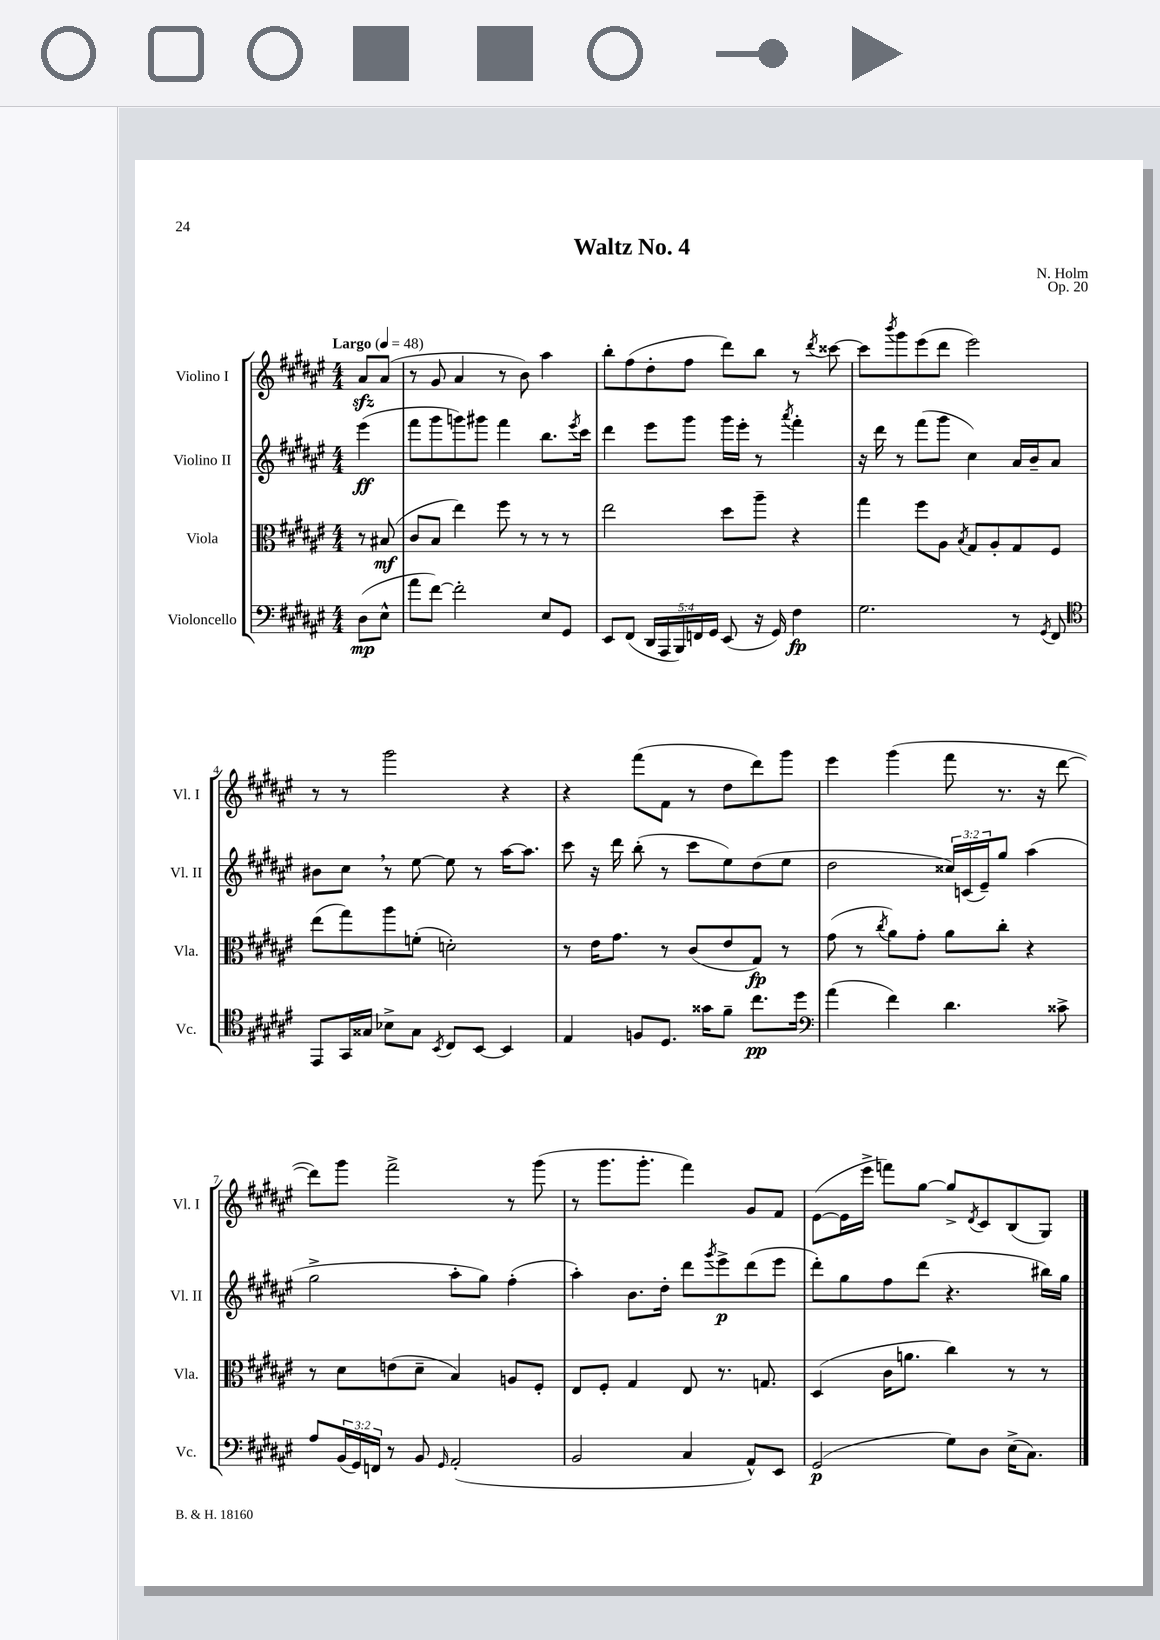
\header { title = "Waltz No. 4" composer = "N. Holm" opus = "Op. 20" }
<<
\new StaffGroup <<
\new Staff = "s0" \with { instrumentName = "Violino I" shortInstrumentName = "Vl. I" } {
    \clef treble \key fis \major \numericTimeSignature \time 4/4 \partial 4 \tempo "Largo" 4 = 48
    ais'8\sfz ais'8( |
    r8 gis'8 ais'4 r8 b'8) ais''4 |
    b''8-. fis''8( dis''8-. fis''8 dis'''8) b''8 r8 \acciaccatura { dis'''8 } cisis'''8~ |
    cisis'''8 \acciaccatura { b'''8 } gis'''8 eis'''8( dis'''8 eis'''2) |
    r8 r8 gis'''2 r4 |
    r4 fis'''8( fis'8 r8 dis''8 dis'''8) gis'''8 |
    eis'''4 gis'''4( fis'''8 r8. r16 dis'''8~ |
    dis'''8) gis'''8 fis'''2-> r8 gis'''8( |
    r8 gis'''8. gis'''8.-. fis'''4) gis'8 fis'8 |
    eis'8~( eis'16 eis'''16-> f'''8) gis''8~ gis''8-> \acciaccatura { dis'8 } cis'8 b8( gis8) \bar "|." |
}
\new Staff = "s1" \with { instrumentName = "Violino II" shortInstrumentName = "Vl. II" } {
    \clef treble \key fis \major \numericTimeSignature \time 4/4 \override Staff.TupletNumber.text = #tuplet-number::calc-fraction-text \partial 4
    eis'''4\ff( |
    fis'''8 gis'''8 g'''8) gis'''8 fis'''4 b''8. \acciaccatura { eis'''8 } cis'''16 |
    dis'''4 eis'''8 gis'''8 gis'''16 eis'''16-. r8 \acciaccatura { ais'''8 } fis'''4-. |
    r16 dis'''16 r8 fis'''8( gis'''8 cis''4) ais'16 b'16-- ais'8 |
    bis'8 cis''8 \breathe r8 eis''8~ eis''8 r8 ais''16~ ais''8. |
    cis'''8 r16 dis'''16 b''8-.( r8 cis'''8 eis''8) dis''8( eis''8 |
    dis''2 \tuplet 3/2 { cisis''16) c'16( eis'16--) } gis''8 ais''4( |
    gis''2-> ais''8-. gis''8) fis''4-.( |
    ais''4-.) b'8. dis''16-. dis'''8 \acciaccatura { gis'''8 } eis'''8->\p dis'''8( eis'''8 |
    dis'''8-.) gis''8 fis''8 dis'''8( r4. bis''16) gis''16 \bar "|." |
}
\new Staff = "s2" \with { instrumentName = "Viola" shortInstrumentName = "Vla." } {
    \clef alto \key fis \major \numericTimeSignature \time 4/4 \partial 4
    r8 bis8\mf( |
    cis'8 b8 eis''4) fis''8 r8 r8 r8 |
    eis''2 dis''8 ais''8-- r4 |
    gis''4 fis''8 ais8 \acciaccatura { b8 } gis8 ais8-. gis8 fis8 |
    eis''8( gis''8) ais''8 f'8-.( d'2-.) |
    r8 eis'16 gis'8. r8 cis'8( eis'8 gis8\fp) r8 |
    gis'8( r8 \acciaccatura { cis''8 } ais'8) gis'8-. ais'8 cis''8-. r4 |
    r8 dis'8 e'8( dis'8-- b4) a8 fis8-. |
    eis8 fis8-. gis4 eis8 r8. g8. |
    dis4( cis'16 a'8. cis''4) r8 r8 \bar "|." |
}
\new Staff = "s3" \with { instrumentName = "Violoncello" shortInstrumentName = "Vc." } {
    \clef bass \key fis \major \numericTimeSignature \time 4/4 \override Staff.TupletNumber.text = #tuplet-number::calc-fraction-text \partial 4
    dis8\mp( eis8-^ |
    ais'8 fis'8~) fis'2-. eis8 gis,8 |
    eis,8 fis,8( \tuplet 5/4 { dis,16 ais,,16 b,,16) f,16 gis,16 } eis,8( r16 gis,16) fis4\fp |
    gis2. r8 \acciaccatura { gis,8 } fis,8 |
    \clef tenor eis,8 gis,16 gisis16 bes8-> gisis8 \acciaccatura { b,8 } cis8 b,8~ b,4 |
    eis4 f8 dis8. gisis'16 fis'8-- cis''8.\pp dis''16 |
    \clef bass ais'4( fis'4) dis'4. cisis'8-> |
    ais8 \tuplet 3/2 { b,16( gis,16) f,16 } r8 b,8 \grace { gis,16 } ais,2-.( |
    b,2 cis4 ais,8-^) eis,8 |
    gis,2\p( gis8) dis8 eis16->( cis8.) \bar "|." |
}
>>
>>
